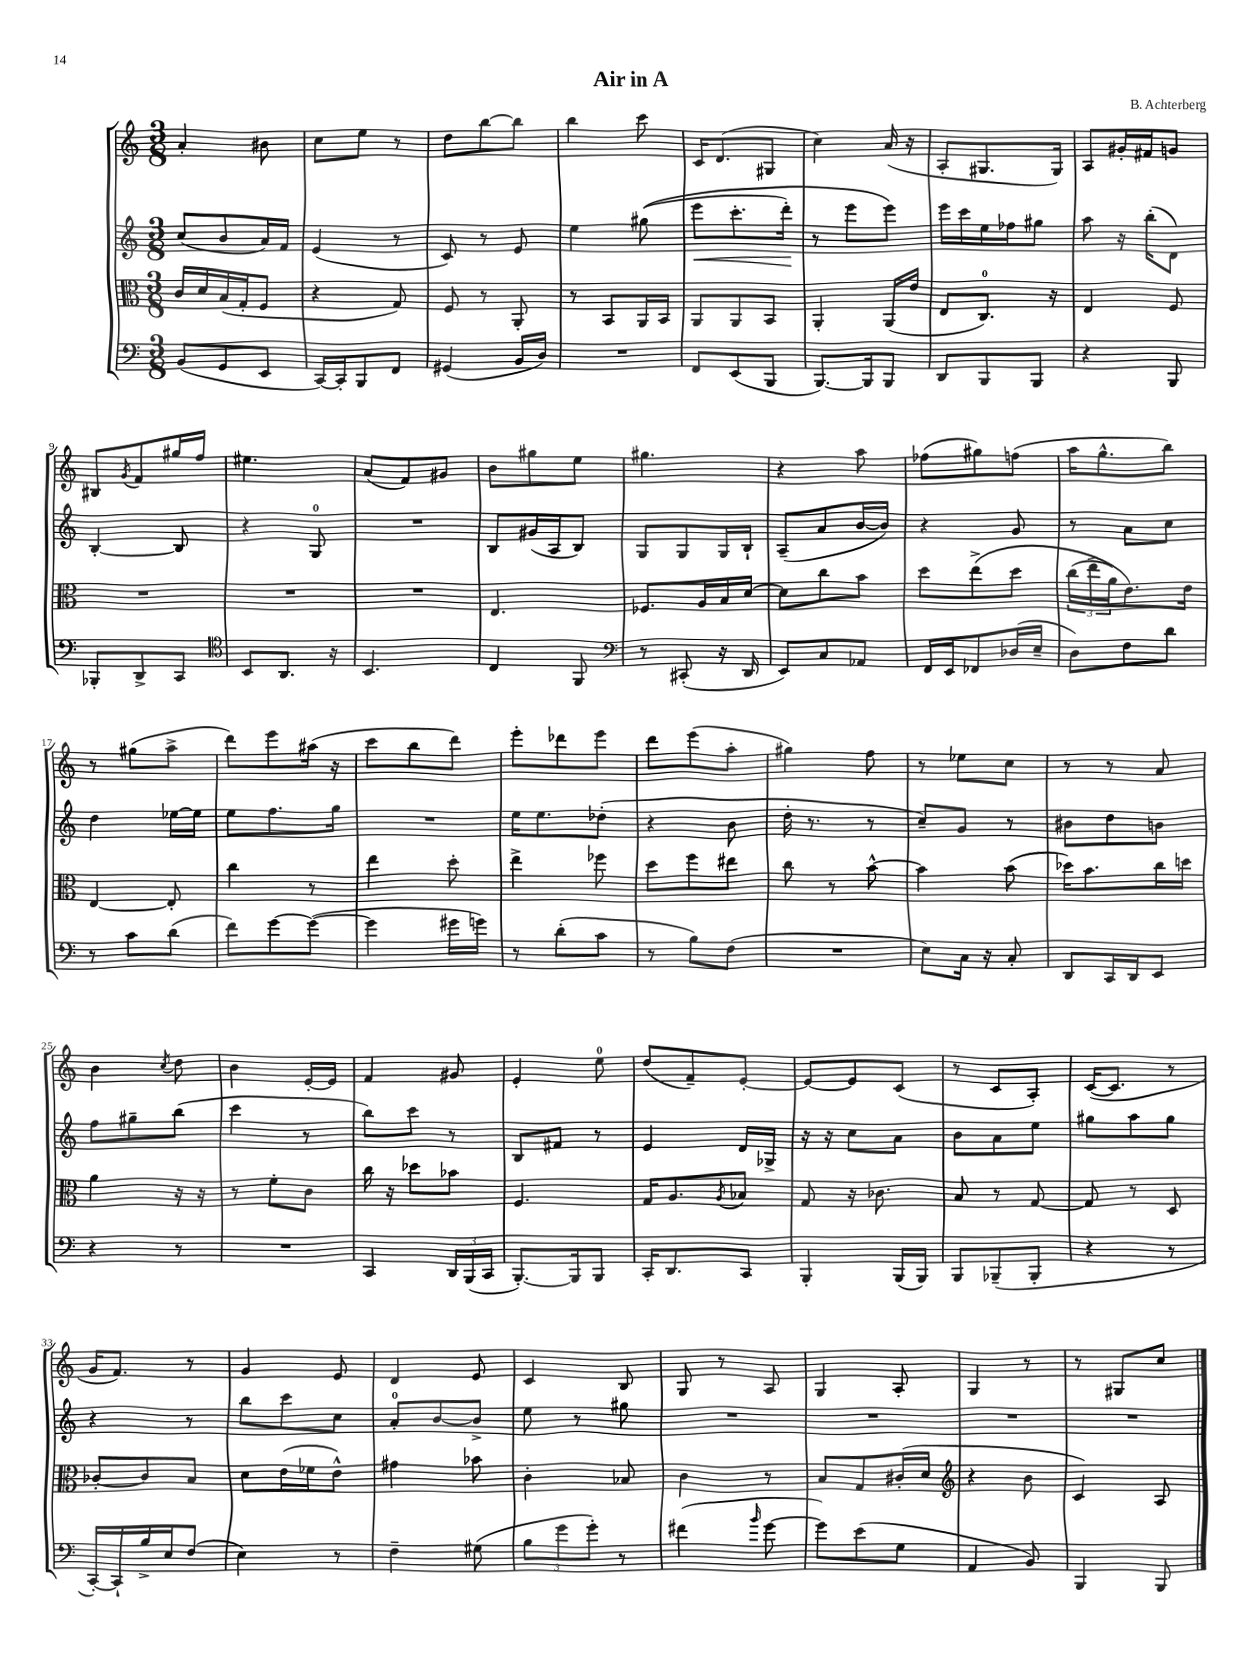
\header { title = "Air in A" composer = "B. Achterberg" }
<<
\new StaffGroup <<
\new Staff = "s0" {
    \clef treble \key c \major \numericTimeSignature \time 3/8
    a'4-. bis'8 |
    c''8 e''8 r8 |
    d''8 b''8~ b''8 |
    b''4 c'''8 |
    c'16 d'8.( gis8 |
    c''4) a'16( r16 |
    a8-. gis8. gis16) |
    a8 gis'16-. fis'16 g'8 |
    bis8 \acciaccatura { g'8 } f'8 gis''16 f''16 |
    eis''4. |
    a'8( f'8) gis'8 |
    b'8 gis''8 e''8 |
    gis''4. |
    r4 a''8 |
    fes''8( gis''8) f''8( |
    a''16 g''8.-^ b''8) |
    r8 gis''8( a''8-> |
    d'''8) e'''8 ais''16( r16 |
    c'''8 b''8 d'''8) |
    e'''8-. des'''8 e'''8 |
    d'''8 e'''8( a''8-. |
    gis''4) f''8 |
    r8 ees''8 c''8 |
    r8 r8 a'8 |
    b'4 \acciaccatura { c''8 } d''8 |
    b'4 e'16~-. e'16 |
    f'4 gis'8 |
    e'4-. e''8-0 |
    d''8( f'8--) e'8~-. |
    e'8~ e'8 c'8( |
    r8 c'8 a8-.) |
    c'16~( c'8. r8 |
    g'16 f'8.) r8 |
    g'4 e'8 |
    d'4 e'8 |
    c'4 b8 |
    g8 r8 a8 |
    g4 a8-. |
    g4 r8 |
    r8 gis8 c''8 \bar "|." |
}
\new Staff = "s1" {
    \clef treble \key c \major \numericTimeSignature \time 3/8
    c''8( b'8 a'16) f'16 |
    e'4( r8 |
    c'8) r8 e'8 |
    e''4 gis''8(\( |
    e'''8\< c'''8.-. d'''16-.\!) |
    r8 e'''8 e'''8\) |
    e'''16 c'''16 e''16 fes''16 gis''8 |
    a''8 r16 b''16-.( d'8) |
    b4~-. b8 |
    r4 g8-0 |
    R4. |
    b8 gis'16( a16 b8) |
    g8 g8 g16 b16-! |
    a8--( a'8 b'16~ b'16) |
    r4 g'8 |
    r8 a'8 c''8 |
    d''4 ees''16~ ees''16 |
    e''8 f''8. g''16 |
    R4. |
    e''16 e''8. des''8-.( |
    r4 b'8 |
    d''16-. r8. r8 |
    c''8--) g'8 r8 |
    bis'8 d''8 b'8 |
    f''8 gis''8-- b''8( |
    c'''4 r8 |
    b''8) c'''8 r8 |
    b8 fis'8 r8 |
    e'4 d'16 ges16-> |
    r16 r16 c''8 a'8 |
    b'8 a'8 e''8 |
    gis''8 a''8 gis''8 |
    r4 r8 |
    b''8 c'''8 c''8 |
    a'8-0-. b'8~ b'8-> |
    e''8 r8 gis''8 |
    R4. |
    R4. |
    R4. |
    R4. \bar "|." |
}
\new Staff = "s2" {
    \clef alto \key c \major \numericTimeSignature \time 3/8
    c'16 d'16 b16( g16-. f8 |
    r4 g8) |
    f8 r8 a,8-. |
    r8 b,8 a,16 b,16 |
    a,8 a,8 b,8 |
    a,4-. a,16( e'16 |
    e8 c8.-0) r16 |
    e4 f8 |
    R4. |
    R4. |
    R4. |
    e4. |
    fes8. a16 b16 d'16~ |
    d'8 c''8 b'8 |
    d''8 e''8->\( d''8 |
    \tuplet 3/2 { c''16( e''16-> a'16) } e'8.\) e'16 |
    e4~ e8-. |
    c''4 r8 |
    e''4 d''8-. |
    e''4-> fes''8 |
    d''8 f''8 eis''8 |
    c''8 r8 b'8~-^ |
    b'4 b'8( |
    des''16) b'8. c''16 d''16 |
    a'4 r16 r16 |
    r8 f'8-. c'8 |
    c''16 r16 des''8 bes'8 |
    f4. |
    g16 a8. \acciaccatura { a8 } bes8 |
    g8 r16 ces'8. |
    b8 r8 g8~ |
    g8 r8 d8 |
    ces'8~-. ces'8 b8 |
    d'8 e'16( fes'16 e'8-^) |
    gis'4 bes'8 |
    c'4-. bes8 |
    c'4 r8 |
    b8 g8 cis'16-.( d'16 |
    \clef treble r4 b'8 |
    c'4) a8 \bar "|." |
}
\new Staff = "s3" {
    \clef bass \key c \major \numericTimeSignature \time 3/8
    b,8( g,8 e,8 |
    c,16~) c,16-. b,,8 f,8 |
    gis,4( b,16 d16) |
    R4. |
    f,8 e,8( b,,8 |
    b,,8.~) b,,16 b,,8 |
    d,8 b,,8 b,,8 |
    r4 b,,8 |
    bes,,8-. d,8-> c,8 |
    \clef tenor b,8 a,8. r16 |
    b,4. |
    c4 f,8 |
    \clef bass r8 cis,8-.( r16 d,16 |
    e,8) c8 aes,8 |
    f,16 e,16 fes,8 des16( e16-- |
    d8) f8 d'8 |
    r8 c'8 d'8( |
    f'8) g'8~ g'8~( |
    g'4 gis'16 g'16) |
    r8 d'8-.( c'8 |
    r8 b8) f8( |
    R4. |
    e8) c16 r16 c8-. |
    d,8 c,16 d,16 e,8 |
    r4 r8 |
    R4. |
    c,4 \tuplet 3/2 { d,16 b,,16( c,16 } |
    b,,8.~-.) b,,16 b,,8 |
    c,16-. d,8. c,8 |
    b,,4-. b,,16( b,,16) |
    b,,8 bes,,8--( bes,,8-. |
    r4 r8 |
    c,16~-.) c,16-! b16-> e16 f8( |
    e4) r8 |
    f4-- gis8( |
    \tuplet 3/2 { b8 g'8 g'8-.) } r8 |
    fis'4( \grace { b'16 } g'8~ |
    g'8) e'8( g8 |
    a,4 b,8) |
    b,,4 b,,8 \bar "|." |
}
>>
>>
